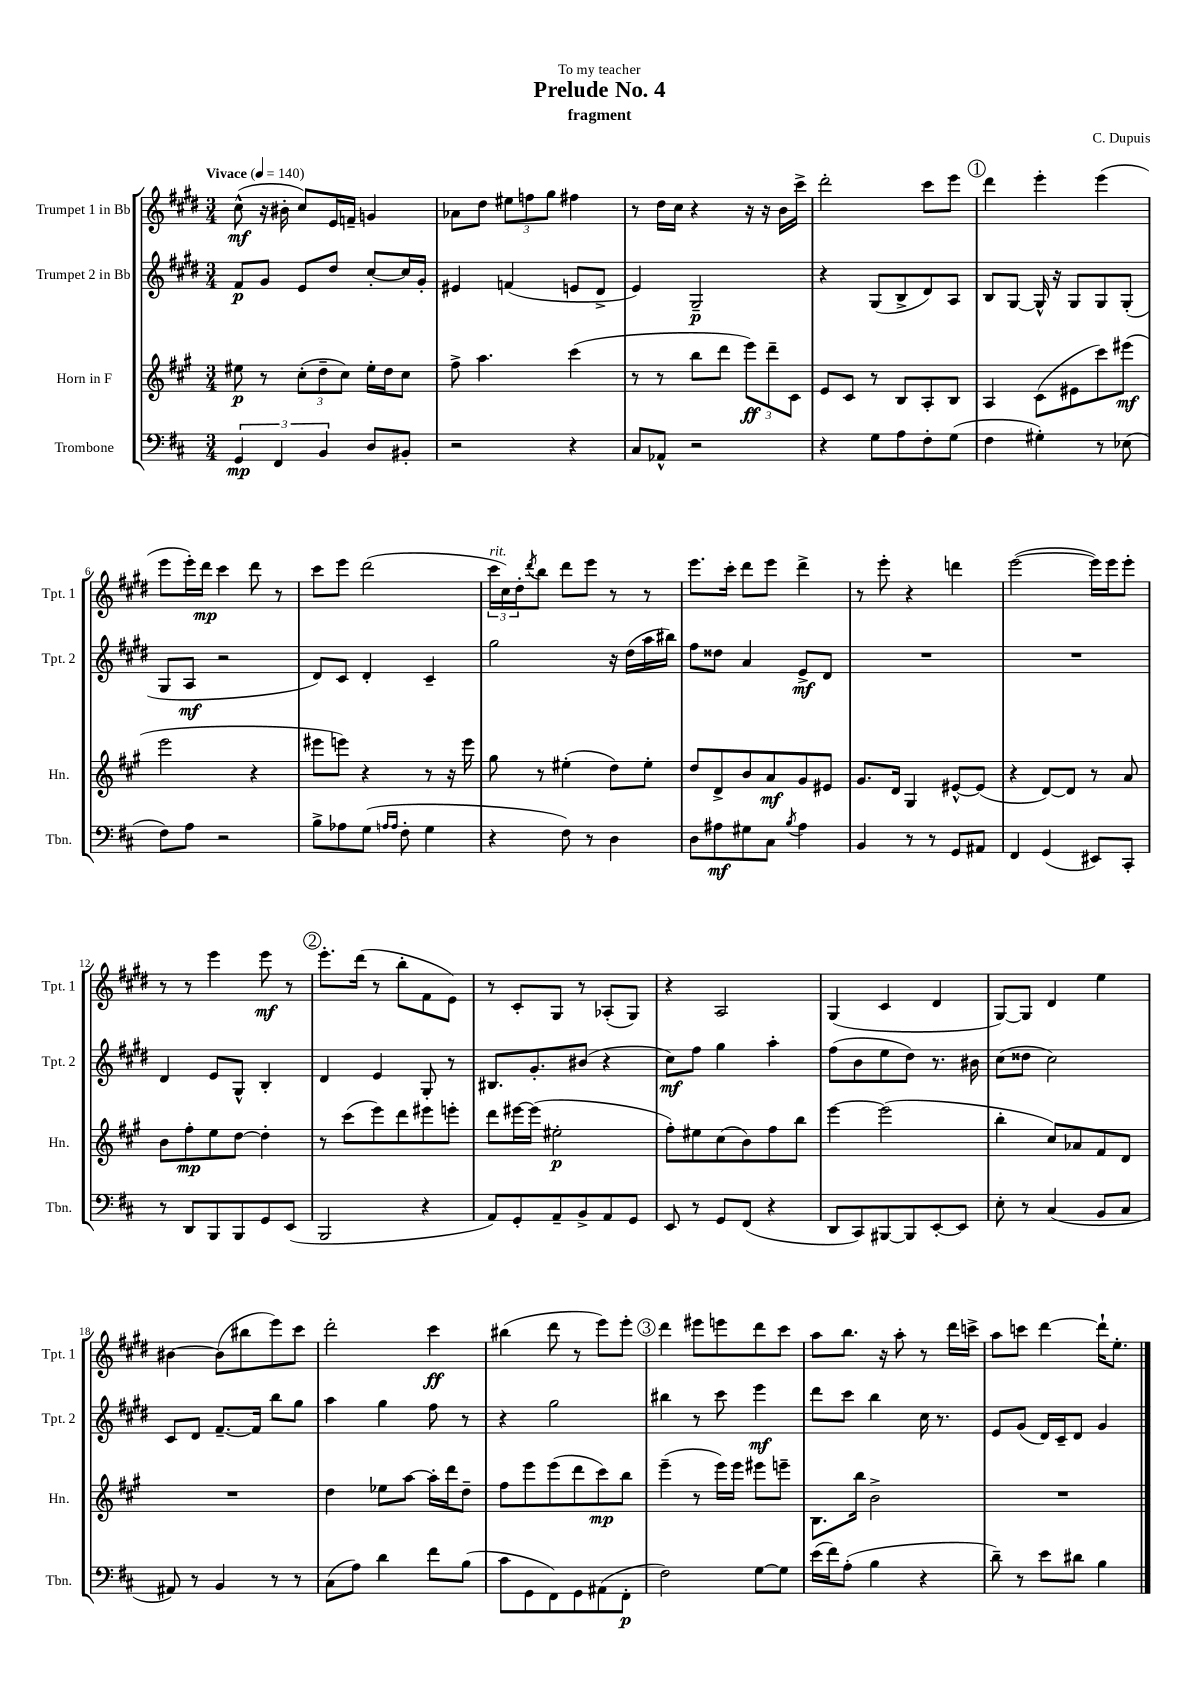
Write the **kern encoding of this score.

**kern	**dynam	**kern	**dynam	**kern	**dynam	**kern	**dynam
*part4	*part4	*part3	*part3	*part2	*part2	*part1	*part1
*staff4	*staff4	*staff3	*staff3	*staff2	*staff2	*staff1	*staff1
*I"Trombone	*	*I"Horn in F	*	*I"Trumpet 2 in Bb	*	*I"Trumpet 1 in Bb	*
*I'Tbn.	*	*I'Hn.	*	*I'Tpt. 2	*	*I'Tpt. 1	*
*clefF4	*	*clefG2	*	*clefG2	*	*clefG2	*
*k[f#c#]	*	*k[f#c#g#]	*	*k[f#c#g#d#]	*	*k[f#c#g#d#]	*
*M3/4	*	*M3/4	*	*M3/4	*	*M3/4	*
*MM140	*	*MM140	*	*MM140	*	*MM140	*
=1	=1	=1	=1	=1	=1	=1	=1
!	!	!	!	!	!	!LO:TX:a:B:t=Vivace	!
6GG/	mp	8ee#X\	p	8f#/L	p	(8cc#^^\	mf
.	.	8r	.	8g#/J	.	16r	.
6FF#/	.	.	.	.	.	.	.
.	.	.	.	.	.	16b#X'\	.
.	.	(12cc#'\L	.	8e/L	.	8cc#/L)	.
6BB/	.	12dd~\	.	.	.	.	.
.	.	.	.	8dd#/J	.	16e/L	.
.	.	12cc#\J)	.	.	.	.	.
.	.	.	.	.	.	16fn~/JJ	.
8D/L	.	16ee#'\LL	.	[8cc#'/L	.	4gn/	.
.	.	16dd\J	.	.	.	.	.
8BB#X'/J	.	8cc#\J	.	16cc#/L]	.	.	.
.	.	.	.	16g#'/JJ	.	.	.
=2	=2	=2	=2	=2	=2	=2	=2
2r	.	8ff#^\	.	4e#X/	.	8a-X\L	.
.	.	4.aa\	.	.	.	8dd#\J	.
.	.	.	.	(4fn/	.	12ee#X\L	.
.	.	.	.	.	.	12ffn\	.
.	.	.	.	.	.	12gg#\J	.
4r	.	(4ccc#\	.	8en/L	.	4ff#X\	.
.	.	.	.	8d#^/J	.	.	.
=3	=3	=3	=3	=3	=3	=3	=3
8C#/L	.	8r	.	4e/)	.	8r	.
8AA-X^^/J	.	8r	.	.	.	16dd#\LL	.
.	.	.	.	.	.	16cc#\JJ	.
2r	.	8bb\L	.	2G#~/	p	4r	.
.	.	8ddd\J	.	.	.	.	.
.	.	12eee\L)	ff	.	.	16r	.
.	.	.	.	.	.	16r	.
.	.	12ddd~\	.	.	.	.	.
.	.	.	.	.	.	16b\LL	.
.	.	12c#\J	.	.	.	.	.
.	.	.	.	.	.	16ccc#^\JJ	.
=4	=4	=4	=4	=4	=4	=4	=4
4r	.	8e/L	.	4r	.	2ddd#'\	.
.	.	8c#/J	.	.	.	.	.
8G\L	.	8r	.	(8G#/L	.	.	.
8A\	.	8B/L	.	8B^/	.	.	.
8F#'\	.	8A'/	.	8d#/)	.	8ccc#\L	.
(8G\J	.	8B/J	.	8A/J	.	8eee\J	.
!!LO:REH:place=s1:t=1
=5	=5	=5	=5	=5	=5	=5	=5
4F#\	.	4A/	.	8B/L	.	4ddd#\	.
.	.	.	.	[8G#/J	.	.	.
4G#X'\)	.	(8c#\L	.	16G#^^/]	.	4eee'\	.
.	.	.	.	16r	.	.	.
.	.	8e#X\	.	8G#/L	.	.	.
8r	.	8ccc#\)	.	8G#/	.	(4eee\	.
(8E-X\	.	(8eee#X\J	mf	(8G#'/J	.	.	.
!!LO:LB:g=z
=6	=6	=6	=6	=6	=6	=6	=6
8F#\L)	.	2eee\	.	8G#/L	.	8eee\L	.
8A\J	.	.	.	8A/J	mf	16eee'\L)	.
.	.	.	.	.	.	16ddd#\JJ	mp
2r	.	.	.	2r	.	4ccc#\	.
.	.	4r	.	.	.	8ddd#\	.
.	.	.	.	.	.	8r	.
=7	=7	=7	=7	=7	=7	=7	=7
8B^\L	.	8eee#X\L	.	8d#/L)	.	8ccc#\L	.
8A-X\	.	8eeen\J)	.	8c#/J	.	8eee\J	.
(8G\J	.	4r	.	4d#'/	.	(2ddd#\	.
16qqAn/LL	.	.	.	.	.	.	.
16qqA/JJ	.	.	.	.	.	.	.
8F#'\	.	.	.	.	.	.	.
4G\	.	8r	.	4c#~/	.	.	.
.	.	16r	.	.	.	.	.
.	.	16eee\	.	.	.	.	.
=8	=8	=8	=8	=8	=8	=8	=8
!	!	!	!	!	!	!LO:TX:a:i:t=rit.	!
4r	.	8gg#\	.	2gg#\	.	24ccc#\LL	.
.	.	.	.	.	.	24cc#\)	.
.	.	.	.	.	.	24dd#'\J	.
.	.	.	.	.	.	8qddd#/	.
.	.	8r	.	.	.	8bb\J	.
8F#\)	.	(4ee#X'\	.	.	.	8ddd#\L	.
8r	.	.	.	.	.	8eee\J	.
4D\	.	8dd\L)	.	16r	.	8r	.
.	.	.	.	(16dd#\LL	.	.	.
.	.	8ee#'\J	.	16aa\	.	8r	.
.	.	.	.	16bb#X\JJ)	.	.	.
=9	=9	=9	=9	=9	=9	=9	=9
8D\L	.	8dd/L	.	8ff#\L	.	8.eee\L	.
8A#X\	mf	8d^/	.	8dd##X\J	.	.	.
.	.	.	.	.	.	16ccc#'\Jk	.
8G#X\	.	8b/	.	4a/	.	8ddd#\L	.
8C#\J	.	8a/	mf	.	.	8eee\J	.
8qB/	.	.	.	.	.	.	.
4A#\	.	8g#/	.	8e^/L	mf	4ddd#^\	.
.	.	8e#X/J	.	8d#/J	.	.	.
=10	=10	=10	=10	=10	=10	=10	=10
4BB/	.	8.g#/L	.	2.r	.	8r	.
.	.	.	.	.	.	8eee'\	.
.	.	16d/Jk	.	.	.	.	.
8r	.	4G#/	.	.	.	4r	.
8r	.	.	.	.	.	.	.
8GG/L	.	[8e#X^^/L	.	.	.	4dddn\	.
8AA#X/J	.	(8e#/J]	.	.	.	.	.
=11	=11	=11	=11	=11	=11	=11	=11
4FF#/	.	4r	.	2.r	.	([2eee\	.
(4GG/	.	[8d/L)	.	.	.	.	.
.	.	8d/J]	.	.	.	.	.
8EE#X/L)	.	8r	.	.	.	16eee\LL])	.
.	.	.	.	.	.	16eee\J	.
8CC#'/J	.	8a/	.	.	.	8eee'\J	.
!!LO:LB:g=z
=12	=12	=12	=12	=12	=12	=12	=12
8r	.	8b\L	.	4d#/	.	8r	.
8DD/L	.	8ff#'\	mp	.	.	8r	.
8BBB/	.	8ee\	.	8e/L	.	4eee\	.
8BBB/	.	[8dd\J	.	8G#^^/J	.	.	.
8GG/	.	4dd'\]	.	4B'/	.	8eee\	mf
(8EE/J	.	.	.	.	.	8r	.
!!LO:REH:place=s1:t=2
=13	=13	=13	=13	=13	=13	=13	=13
2BBB/	.	8r	.	4d#/	.	8.eee'\L	.
.	.	(8ccc#\L	.	.	.	.	.
.	.	.	.	.	.	(16ddd#\Jk	.
.	.	8eee\)	.	4e/	.	8r	.
.	.	8ddd\	.	.	.	8bb'\L	.
4r	.	8eee#X\	.	8G#'/	.	8f#\	.
.	.	8eeen'\J	.	8r	.	8e\J)	.
=14	=14	=14	=14	=14	=14	=14	=14
8AA/L)	.	8ddd\L	.	8.B#X/L	.	8r	.
8GG'/	.	[16eee#X\L	.	.	.	8c#'/L	.
.	.	(16eee#\JJ]	.	8.g#'/	.	.	.
8AA~/	.	2ee#X'\	p	.	.	8G#/J	.
8BB^/	.	.	.	(8b#X/J	.	8r	.
8AA/	.	.	.	4r	.	(8A-X'/L	.
8GG/J	.	.	.	.	.	8G#/J)	.
=15	=15	=15	=15	=15	=15	=15	=15
8EE/	.	8ff#'\L)	.	8cc#\L)	mf	4r	.
8r	.	8ee#X\	.	8ff#\J	.	.	.
8GG/L	.	(8cc#\	.	4gg#\	.	2A/	.
(8FF#/J	.	8b\)	.	.	.	.	.
4r	.	8ff#\	.	4aa'\	.	.	.
.	.	8bb\J	.	.	.	.	.
=16	=16	=16	=16	=16	=16	=16	=16
8DD/L	.	[4eee\	.	(8ff#\L	.	(4G#/	.
8CC#/)	.	.	.	8b\	.	.	.
[8BBB#X/	.	(2eee\]	.	8ee\	.	4c#/	.
8BBB#/]	.	.	.	8dd#\J)	.	.	.
[8EE'/	.	.	.	8.r	.	4d#/	.
8EE/J]	.	.	.	.	.	.	.
.	.	.	.	16b#X\	.	.	.
=17	=17	=17	=17	=17	=17	=17	=17
8E'\	.	4bb'\	.	(8cc#\L	.	[8G#/L)	.
8r	.	.	.	8dd##X\J	.	8G#/J]	.
(4C#/	.	8cc#/L)	.	2cc#\)	.	4d#/	.
.	.	8a-X/	.	.	.	.	.
8BB/L	.	8f#/	.	.	.	4ee\	.
8C#/J	.	8d/J	.	.	.	.	.
!!LO:LB:g=z
=18	=18	=18	=18	=18	=18	=18	=18
8AA#X/)	.	2.r	.	8c#/L	.	[4b#X\	.
8r	.	.	.	8d#/J	.	.	.
4BB/	.	.	.	[8.f#~/L	.	(8b#\L]	.
.	.	.	.	.	.	8bb#X\	.
.	.	.	.	16f#/Jk]	.	.	.
8r	.	.	.	8bb\L	.	8eee\)	.
8r	.	.	.	8gg#\J	.	8ccc#\J	.
=19	=19	=19	=19	=19	=19	=19	=19
(8C#\L	.	4dd\	.	4aa\	.	2ddd#'\	.
8A\J)	.	.	.	.	.	.	.
4d\	.	8ee-X\L	.	4gg#\	.	.	.
.	.	[8aa\J	.	.	.	.	.
8f#\L	.	16aa'\LL]	.	8ff#\	.	4ccc#\	ff
.	.	16ddd\J	.	.	.	.	.
(8B\J	.	8dd~\J	.	8r	.	.	.
=20	=20	=20	=20	=20	=20	=20	=20
8c#\L	.	8ff#\L	.	4r	.	(4bb#X\	.
8GG\	.	8eee\	.	.	.	.	.
8FF#\)	.	(8eee\	.	2gg#\	.	8ddd#\	.
8GG\	.	8ddd\	.	.	.	8r	.
(8AA#X\	.	8ccc#\)	mp	.	.	8eee\L)	.
8FF#'\J	p	8bb\J	.	.	.	8eee'\J	.
!!LO:REH:place=s1:t=3
=21	=21	=21	=21	=21	=21	=21	=21
2F#\)	.	(4eee~\	.	4bb#X\	.	4ddd#\	.
.	.	8r	.	8r	.	8eee#X\L	.
.	.	16eee\LL)	.	8ccc#\	.	8eeen\	.
.	.	16eee\JJ	.	.	.	.	.
[8G\L	.	8eee#X\L	.	4eee\	mf	8ddd#\	.
8G\J]	.	8eeen~\J	.	.	.	8ccc#\J	.
=22	=22	=22	=22	=22	=22	=22	=22
(16e\LL	.	8.B\L	.	8ddd#\L	.	8aa\L	.
16f#\J)	.	.	.	.	.	.	.
(8A'\J	.	.	.	8ccc#\J	.	8.bb\J	.
.	.	16bb\Jk	.	.	.	.	.
4B\	.	2b^\	.	4bb\	.	.	.
.	.	.	.	.	.	16r	.
.	.	.	.	.	.	8aa'\	.
4r	.	.	.	16cc#\	.	8r	.
.	.	.	.	8.r	.	.	.
.	.	.	.	.	.	16ddd#\LL	.
.	.	.	.	.	.	16cccn^\JJ	.
=23	=23	=23	=23	=23	=23	=23	=23
8d~\)	.	2.r	.	8e/L	.	8aa\L	.
8r	.	.	.	(8g#/J	.	8cccn\J	.
8e\L	.	.	.	16d#/LL)	.	[4ddd#\	.
.	.	.	.	16c#~/J	.	.	.
8d#X\J	.	.	.	8d#/J	.	.	.
4B\	.	.	.	4g#/	.	16ddd#`\KL]	.
.	.	.	.	.	.	8.ee'\J	.
==	==	==	==	==	==	==	==
*-	*-	*-	*-	*-	*-	*-	*-
